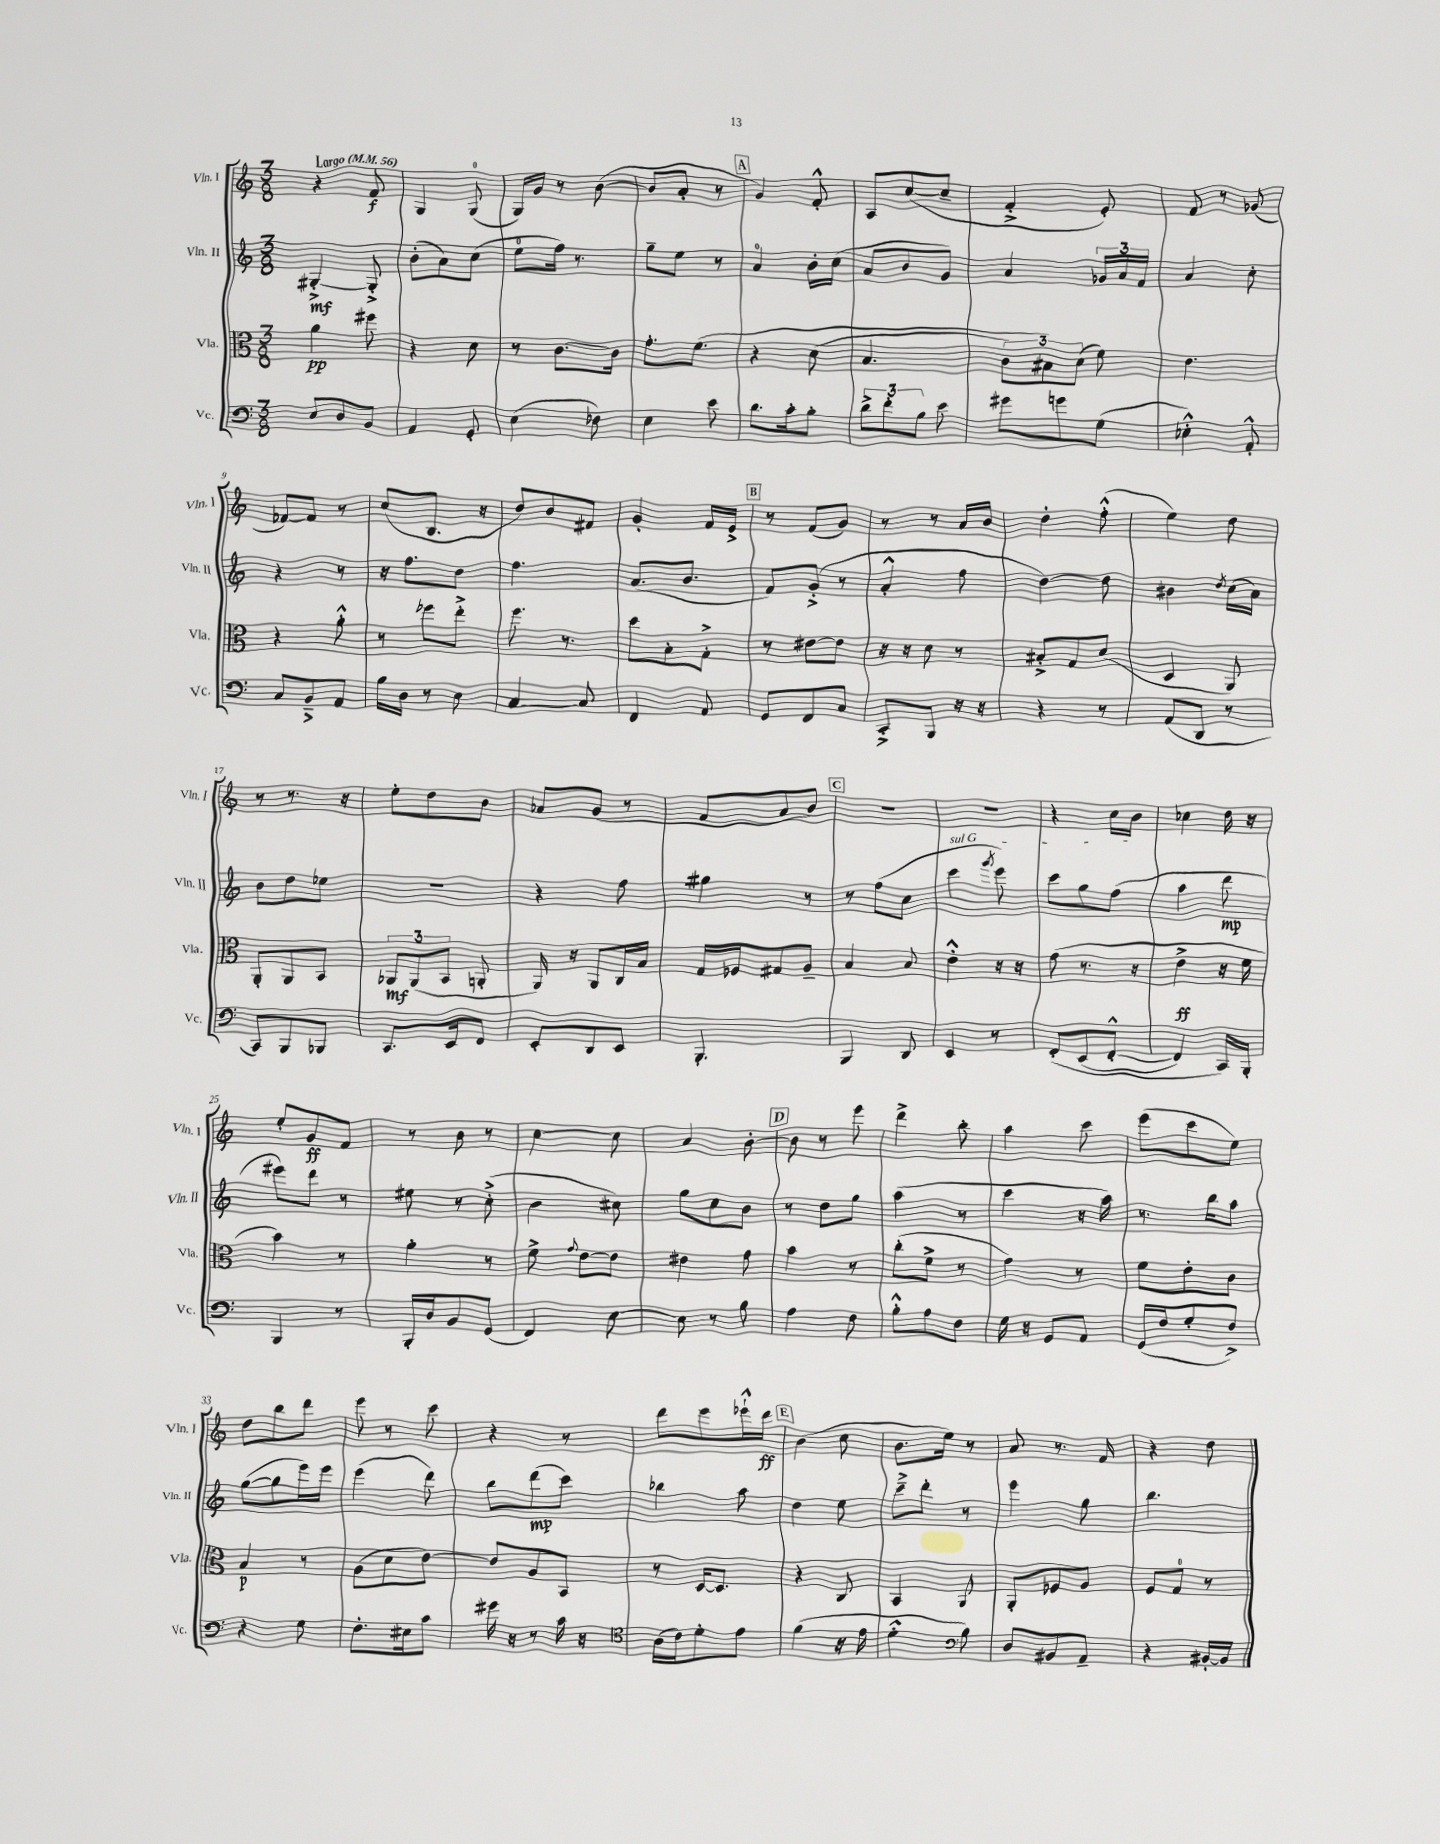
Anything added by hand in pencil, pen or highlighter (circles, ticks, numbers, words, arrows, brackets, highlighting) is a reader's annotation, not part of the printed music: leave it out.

**kern	**kern	**kern	**kern
*staff4	*staff3	*staff2	*staff1
*clefF4	*clefC3	*clefG2	*clefG2
*k[]	*k[]	*k[]	*k[]
*M3/8	*M3/8	*M3/8	*M3/8
*MM56	*MM56	*MM56	*MM56
8E	4a	[4G#'^	4r
8D	.	.	.
8BB	8ff#	8G#'^]	8f
=	=	=	=
4AA	4r	(8b'	4G
.	.	8a)	.
8GG'	8d	(8cc	(8G
=	=	=	=
(4E	8r	8ee	16G)
.	.	.	16g
.	[8.c	16ff)	8r
.	.	8.r	.
8F-)	.	.	([8b
.	16c]	.	.
=	=	=	=
4E	8.g'	8gg~	8b]
.	.	8ee	8a'
.	&(8.f	.	.
8e	.	8r	8r
=	=	=	=
8.d	4r	4a	4g)
16c'	.	.	.
8B'	(8d	16b'	8f'^^
.	.	(16cc	.
=	=	=	=
12d^	4.B	8a	8A
12f'	.	.	.
.	.	8b	([8cc
12B	.	.	.
8e	.	8g)	8cc~]
=	=	=	=
8g#	12c)	4a	4f'^
.	12B#&)	.	.
8g	.	.	.
.	(12d	.	.
(8G	8f)	24g-	8e')
.	.	24a	.
.	.	24f	.
=	=	=	=
4E-'^^)	4.e	4a	8f
.	.	.	8r
8AA'^^	.	8cc'	(8g-
=	=	=	=
8C	4r	4r	[8f-)
8BB~^	.	.	8f-]
8AA	8a'^^	8r	8r
=	=	=	=
16B	8r	16r	(8cc
16D	.	8.ff	.
8r	8ff-	.	8.B
8E	8ee'^	8dd	.
.	.	.	16r
=	=	=	=
[4C	8.ff	4.ff	8dd)
.	.	.	8b
.	8.r	.	.
8C]	.	.	8f#
=	=	=	=
4FF	8dd	(8.a	4g'
.	8B'	.	.
.	.	8.b	.
8AA	8G'^	.	16f
.	.	.	16e^
=	=	=	=
8GG	8r	8f)	8r
8FF	[8e#	(8g'^	(8f
8C	8e#]	8r	8g)
=	=	=	=
8CC'^	16r	4a'^^	8r
.	16r	.	.
8BBB	8d	.	8r
16r	8r	8ff	16a
16r	.	.	16b
=	=	=	=
4r	8B#'^	[4dd)	4dd'
.	8G	.	.
8r	(8d	8dd]	(8ff'^^
=	=	=	=
(8AA	4D	4b#	4ee)
8DD	.	.	.
.	.	8qdd	.
8r	8AA)	(16cc	8dd
.	.	16a)	.
=	=	=	=
8CC)	8AA'	8b	8r
8BBB	8AA	8dd	8.r
8BBB-	8BB	8ee-	.
.	.	.	16r
=	=	=	=
8.CC	12AA-	4.r	8ee'
.	(12AA-	.	.
.	.	.	8dd
.	12BB	.	.
16EE	.	.	.
8FF	8AA'	.	8b
=	=	=	=
8EE'	16AA)	4r	8a-
.	16r	.	.
8DD	8AA	.	(8g
8EE	16C	8ff	8r
.	16B	.	.
=	=	=	=
4.BBB'	16G	4gg#	8f
.	16F-	.	.
.	8G#	.	8a
.	8A~	8r	8b)
=	=	=	=
4BBB	4B	8r	4.r
.	.	(8ff	.
8DD	8B	8cc	.
=	=	=	=
4EE	4e'^^	4ccc	4.r
.	.	8qggg	.
8r	16r	8eee)	.
.	16r	.	.
=	=	=	=
&(8FF'	(8g	8ccc	4r
(8EE	8.r	8gg	.
[8FF'^^	.	(8ff	16cc
.	16r	.	16b
=	=	=	=
4FF])	4e^	4aa	4cc-
16CC&)	16r	8ddd	16dd
16BBB'	16f	.	16r
=	=	=	=
4BBB	4b)	8eee#)	8ee'
.	.	8ddd	8g
8r	8r	8r	8f
=	=	=	=
16BBB'	4a'	8ee#	8r
16D	.	.	.
8BB	.	8r	8b
(8GG	8r	(8cc'^	8r
=	=	=	=
4FF)	8f^	4b	[4cc
.	8qqg	.	.
.	[8e	.	.
[8E	8e]	8cc#)	8cc]
=	=	=	=
8E]	4e#	8gg	4a
8r	.	8cc	.
8B	8g	8b	[8b'
=	=	=	=
4A	4b	8r	8b]
.	.	8dd	8r
8F	8r	8gg	8eee
=	=	=	=
8B'^^	(8cc'	(4aa	4ddd^
8A	8f^	.	.
8F	8r	8r	8bb'
=	=	=	=
16G	4g)	4ccc	4aa
16r	.	.	.
8GG	.	.	.
8AA	8r	16r	8ccc
.	.	16aa)	.
=	=	=	=
(16GG	8f	8.r	(8eee
16F	.	.	.
8G'	8e'	.	8ccc
.	.	16bb	.
8F^)	8c	8aa	8ee)
=	=	=	=
4r	4B	([8gg	8dd
.	.	8gg]	8bb
8G	8r	16eee)	8ddd
.	.	16eee	.
=	=	=	=
8.F'	(8A	(4eee	8eee
.	8d	.	8r
16E#	.	.	.
8c	[8e)	8ddd)	8ccc
=	=	=	=
16g#	8e]	8bb	4r
16r	.	.	.
8r	8A	(8ddd	.
16c	8BB	8ccc)	8r
16r	.	.	.
=	=	=	=
*clefC4	*	*	*
(16A	8r	4bb-	8ddd
16c)	.	.	.
8d'	[16D	.	8eee
.	8.D]	.	.
8e	.	8aa	16eee-`^^
.	.	.	16ddd
=	=	=	=
(4f	4r	4dd	(4b
16r	8C	8ee	8cc
16e	.	.	.
=	=	=	=
4d'^^	4BB	8ccc~^	8.b
.	.	8ddd'	.
.	.	.	16ee)
*clefF4	*	*	*
8B)	8AA	8r	8r
=	=	=	=
8D	8AA'	4eee	8a
8BB#	8F-	.	8.r
8AA~	8A	8gg	.
.	.	.	16f
=	=	=	=
4r	8F	4.bb	4r
.	8G	.	.
[16BB#'	8r	.	8dd
16BB#]	.	.	.
==	==	==	==
*-	*-	*-	*-
